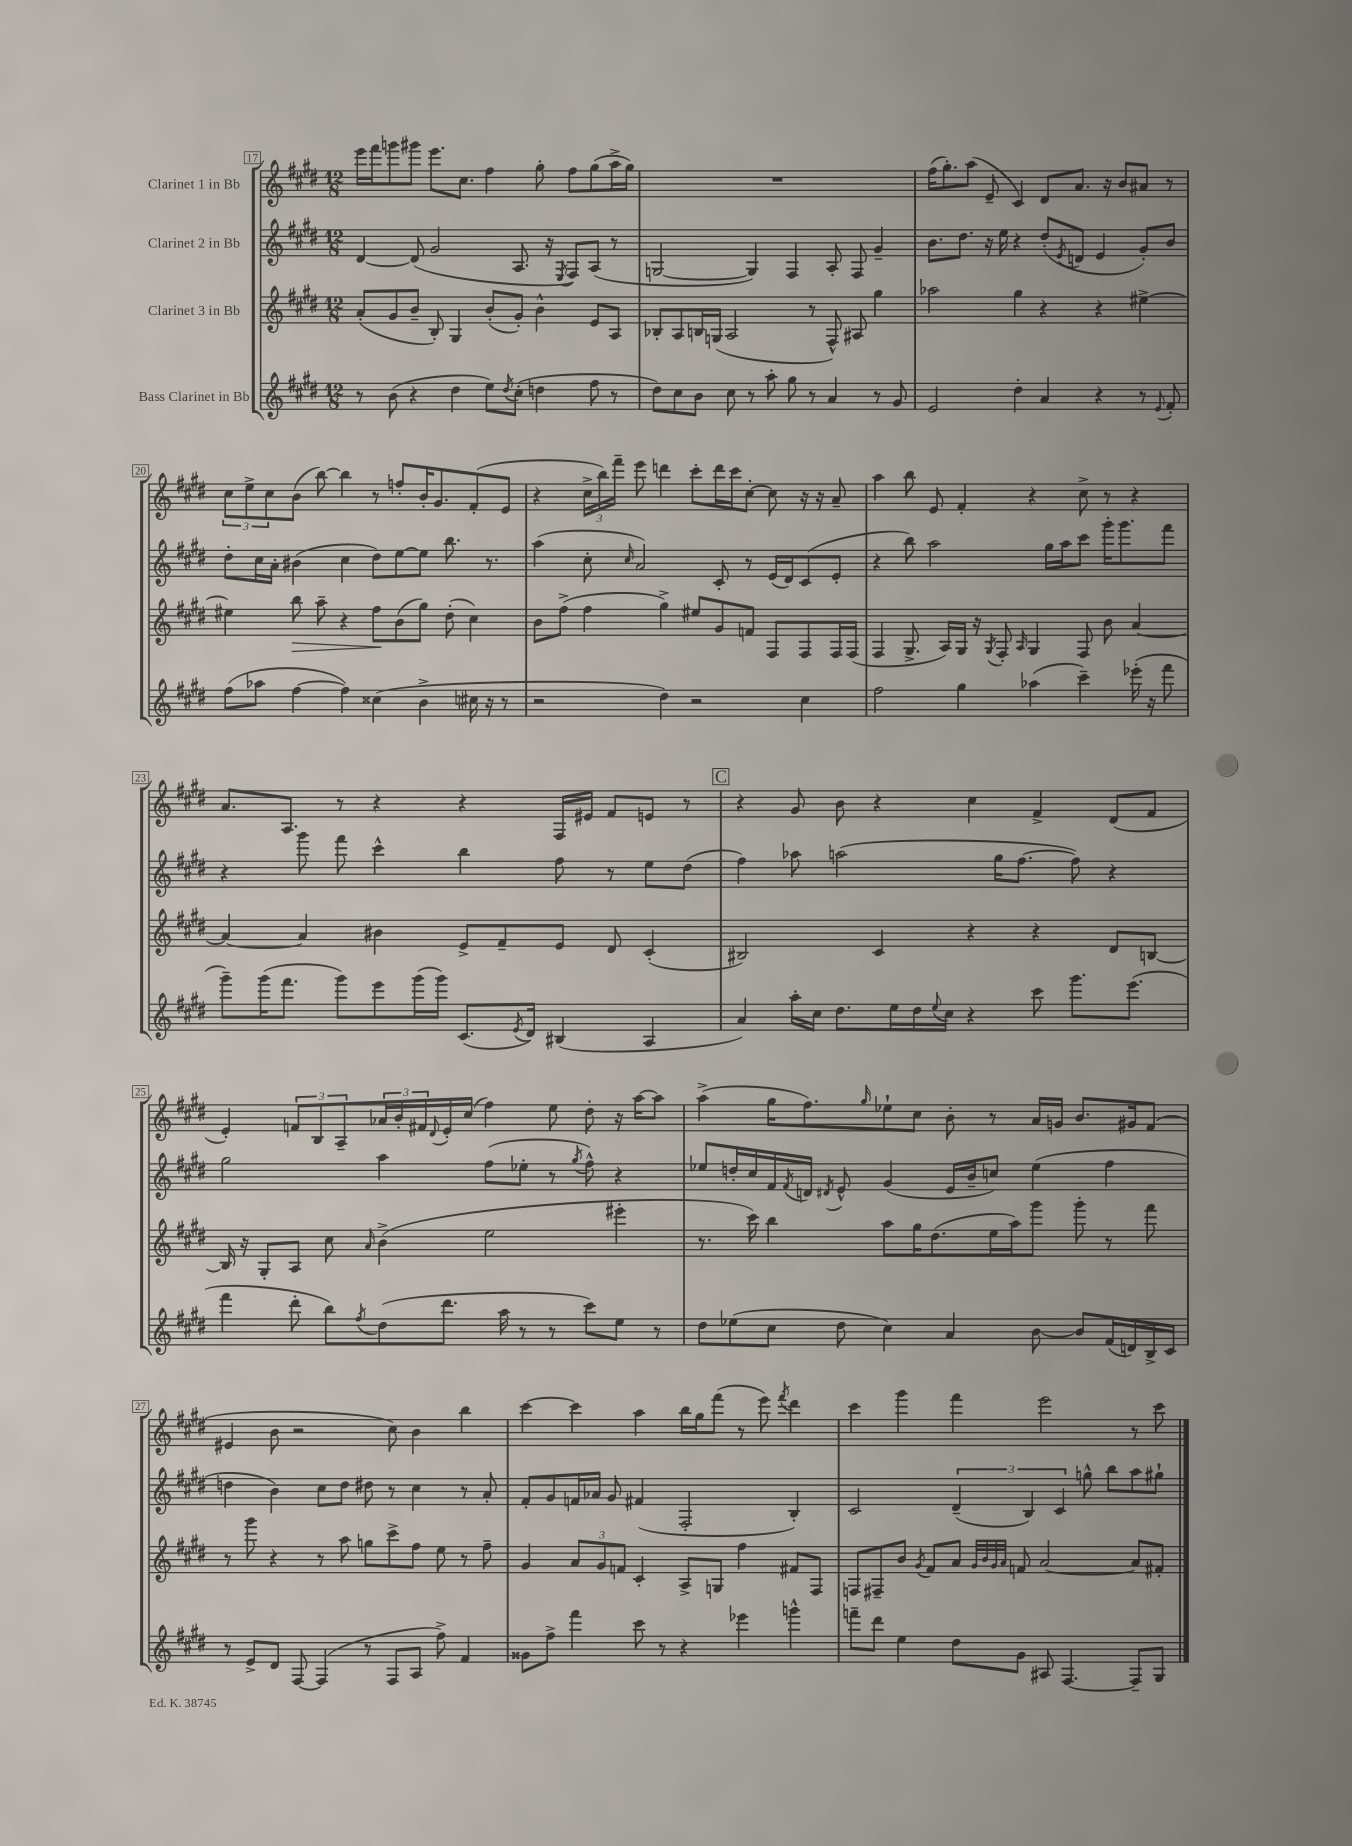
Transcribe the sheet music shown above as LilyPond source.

<<
\new StaffGroup <<
\new Staff = "s0" \with { instrumentName = "Clarinet 1 in Bb" } {
    \clef treble \key e \major \numericTimeSignature \time 12/8
    e'''16 fis'''16 g'''8 gis'''8 e'''8. cis''8. fis''4 gis''8-. fis''8 gis''8( a''16-> gis''16) |
    R1. |
    fis''16( gis''8.-.) a''8( e'8-- cis'4) dis'8 a'8. r16 b'8 ais'8 r8 |
    \tuplet 3/2 { cis''8 e''8-> cis''8 } b'8( b''8~) b''4 r8 f''8-. b'16-. gis'8. fis'8-.( e'8 |
    r4 \tuplet 3/2 { cis''16-> b''16) fis'''16-- } e'''8 d'''4 cis'''8-. d'''16 cis'''16 cis''8~-. cis''8 r16 r16 a'8-- |
    a''4 b''8 e'8 fis'4-. r4 cis''8-> r8 r4 |
    a'8. a8. r8 r4 r4 fis16 eis'16 fis'8 e'8 r8 |
    \mark \markup { \box "C" } r4 gis'8 b'8 r4 cis''4 fis'4-> dis'8( fis'8 |
    e'4-.) \tuplet 3/2 { f'8 b8 a8-- } \tuplet 3/2 { aes'16 b'16-. fis'16 } \appoggiatura { dis'8 } e'16-. cis''16( fis''4) e''8 dis''8-. r16 a''16~ a''8 |
    a''4->( gis''16 fis''8.) \grace { gis''16 } ees''8-! cis''8 b'8-. r8 a'16 g'16 b'8. gis'16 fis'8( |
    eis'4 b'8 r2 cis''8) b'4 b''4 |
    cis'''4~ cis'''4 a''4 b''16 gis''16 fis'''8( r8 e'''8) \acciaccatura { fis'''8 } dis'''4 |
    cis'''4 gis'''4 fis'''4 e'''2 r8 cis'''8 \bar "|." |
}
\new Staff = "s1" \with { instrumentName = "Clarinet 2 in Bb" } {
    \clef treble \key e \major \numericTimeSignature \time 12/8
    dis'4~ dis'8( gis'2 a8. r16 \acciaccatura { e8 } fis8) a8( r8 |
    g2~ g4) fis4 a8-. fis8 gis'4-- |
    b'8. dis''8. r16 e''16 r4 dis''8-.( \acciaccatura { e'8 } d'8 e'4 gis'8-.) b'8 |
    dis''8-. cis''16 a'16-. bis'4( cis''4 dis''8) e''8~ e''8 b''8. r8. |
    a''4( cis''8-. \grace { cis''16 } a'2) cis'8-. r8 e'16( dis'16) cis'8( e'8-. |
    r4 b''8) a''2 gis''16 a''16 cis'''8 gis'''16-. gis'''8. fis'''8 |
    r4 gis'''8 fis'''8 cis'''4-^ b''4 fis''8 r8 e''8 dis''8( |
    \mark \markup { \box "C" } fis''4) aes''8 a''2( gis''16 fis''8.~ fis''8) r4 |
    gis''2 a''4 fis''8( ees''8-. r8 \acciaccatura { gis''8 } fis''8-^) r4 |
    ees''8 d''16-. cis''16 fis'16 \acciaccatura { fis'8 } d'16 \acciaccatura { dis'8 } e'8-^ gis'4( e'16 b'16-- c''8) ees''4( fis''4 |
    d''4 b'4) cis''8 d''8 dis''8 r8 cis''4 r8 a'8-. |
    fis'8-. gis'8 f'16 aes'16 gis'8 fis'4( fis2-. b4-.) |
    cis'2 \tuplet 3/2 { dis'4--( b4) cis'4 } g''8-^ b''8 a''8 gis''8-! \bar "|." |
}
\new Staff = "s2" \with { instrumentName = "Clarinet 3 in Bb" } {
    \clef treble \key e \major \numericTimeSignature \time 12/8
    a'8-.( gis'8 b'8-- b8-.) gis4 b'8-.( gis'8-.) b'4-^ e'8 a8 |
    bes8-. a8 b16 g16( a2 r8 fis8-^) ais8 gis''4 |
    aes''2 gis''4 r4 r4 eis''4~-> |
    eis''4 b''8\> a''8-- r4 fis''8\! b'8( gis''8) dis''8-.( cis''4) |
    b'8 fis''8->( fis''4 gis''4->) eis''8 gis'8 f'8 fis8 fis8 fis16 fis16( |
    fis4 gis8.-> a16) gis16 r16 \acciaccatura { gis8 } fis8-. \grace { a16 } gis4 fis8 b'8 a'4~ |
    a'4~ a'4 bis'4 e'8-> fis'8-- e'8 dis'8 cis'4-.( |
    \mark \markup { \box "C" } bis2) cis'4 r4 r4 dis'8 b8~ |
    b16 r16 gis8-. a8 cis''8 \grace { a'16 } b'4->( e''2 eis'''4-. |
    r8. cis'''16) b''4 a''8 gis''16 dis''8.( e''16 a''16) gis'''8 gis'''8-. r8 fis'''8 |
    r8 gis'''8 r4 r8 a''8 g''8 cis'''8-> fis''8 e''8 r8 fis''8-- |
    gis'4 \tuplet 3/2 { a'8 gis'8 f'8 } cis'4-. a8-> g8 fis''4 fis'8 fis8 |
    f8 fis8-- b'8 \acciaccatura { gis'8 } fis'8 a'8 \grace { gis'32 b'32 gis'32 a'32 } f'8 a'2~ a'8 fis'8-. \bar "|." |
}
\new Staff = "s3" \with { instrumentName = "Bass Clarinet in Bb" } {
    \clef treble \key e \major \numericTimeSignature \time 12/8
    r8 b'8( r4 dis''4 e''8) \acciaccatura { dis''8 } cis''8-.( d''4 fis''8 r8 |
    dis''8) cis''8 b'8 cis''8 r8 a''8-. gis''8 r8 a'4 r8 gis'8 |
    e'2 dis''4-. a'4 r4 r8 \appoggiatura { e'8 } fis'8-. |
    fis''8( aes''8 fis''4~ fis''4) cisis''4( b'4-> cis''16 r16 r8 |
    r2 dis''4) r2 cis''4 |
    fis''2 gis''4 aes''4( cis'''4--) ees'''16-.( r16 fis'''8 |
    gis'''8--) gis'''16( fis'''8. gis'''8) e'''8 gis'''16( gis'''16) cis'8.( \acciaccatura { e'8 } dis'16) bis4( a4 |
    \mark \markup { \box "C" } a'4) a''16-. cis''16 dis''8. e''16 dis''16 \appoggiatura { e''8 } cis''16 r4 cis'''8 gis'''8. e'''8.( |
    fis'''4 dis'''8-. b''8) \acciaccatura { fis''8 } dis''8( dis'''8. a''16 r8 r8 cis'''8) e''8 r8 |
    dis''8 ees''8( cis''8 dis''8 cis''4) a'4 b'8~ b'8 fis'16( d'16) b16-> cis'16 |
    r8 e'8-> dis'8 fis8~ fis4( r8 fis8 a8 fis''8->) fis'4 |
    gisis'8 fis''8-> fis'''4 cis'''8 r8 r4 ees'''4 g'''4-^ |
    f'''8-- dis'''8 e''4 dis''8 gis'8 ais8 fis4.~ fis8-- gis8 \bar "|." |
}
>>
>>
\layout { \context { \Score currentBarNumber = #17 \override BarNumber.stencil = #(make-stencil-boxer 0.1 0.3 ly:text-interface::print) } }
